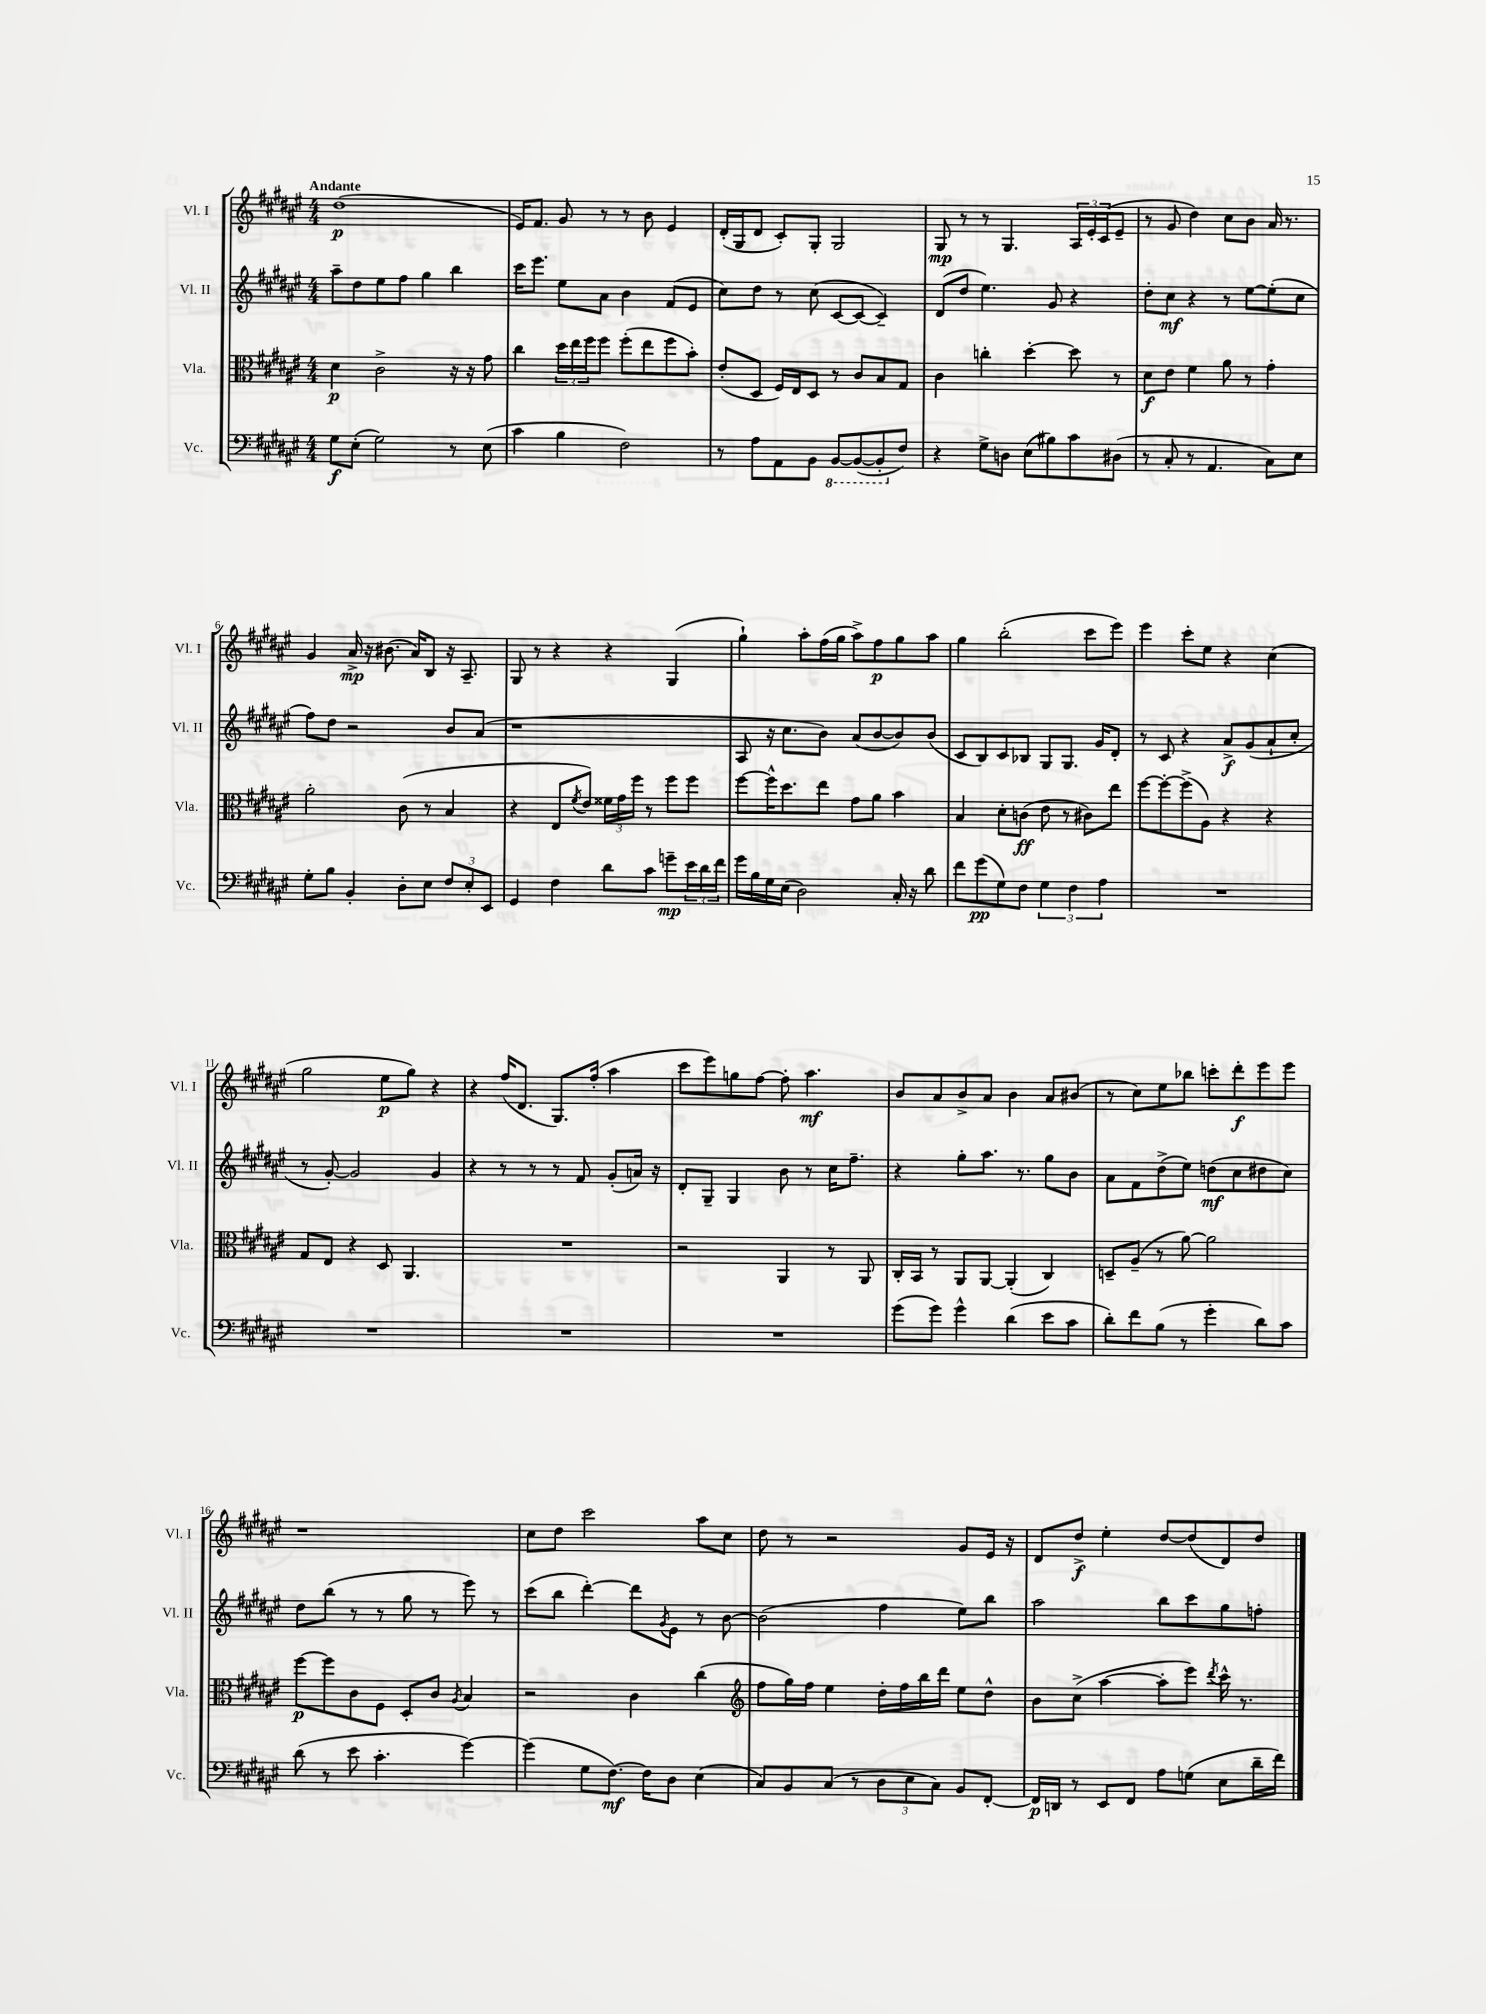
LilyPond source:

<<
\new StaffGroup <<
\new Staff = "s0" \with { instrumentName = "Vl. I" shortInstrumentName = "Vl. I" } {
    \clef treble \key fis \major \numericTimeSignature \time 4/4 \tempo "Andante"
    dis''1\p( |
    eis'16) fis'8. gis'8 r8 r8 b'8 eis'4 |
    dis'16-.( gis16 dis'8 cis'8-.) gis8-. gis2 |
    gis8\mp r8 r8 gis4. \tuplet 3/2 { ais16 eis'16-. cis'16( } eis'8-- |
    r8 gis'8 dis''4) cis''8 b'8 ais'16 r8. |
    gis'4 ais'16->\mp r16 bis'8.( ais'16) b8 r16 ais8.-- |
    gis8 r8 r4 r4 gis4( |
    gis''4-!) ais''8-. fis''16( gis''16 ais''8->) fis''8\p gis''8 ais''8 |
    gis''4 b''2-.( cis'''8 eis'''8) |
    eis'''4 cis'''8-. eis''8 r4 cis''4( |
    gis''2 eis''8\p gis''8) r4 |
    r4 fis''16( dis'8. gis8.) fis''16-.( ais''4 |
    cis'''8 eis'''8) g''8 fis''8~ fis''8-. ais''4.\mf |
    b'8 ais'8 b'8-> ais'8 b'4 ais'8 bis'8( |
    r8 cis''8) eis''8 bes''8 c'''8-. dis'''8-.\f eis'''8 eis'''8 |
    r1 |
    cis''8 dis''8 cis'''2 ais''8 cis''8 |
    dis''8 r8 r2 gis'8 eis'16 r16 |
    dis'8 dis''8->\f eis''4-. dis''8~ dis''8( dis'8) dis''8 \bar "|." |
}
\new Staff = "s1" \with { instrumentName = "Vl. II" shortInstrumentName = "Vl. II" } {
    \clef treble \key fis \major \numericTimeSignature \time 4/4
    ais''8-- dis''8 eis''8 fis''8 gis''4 b''4 |
    cis'''16 eis'''8. eis''8 ais'8 b'4 fis'8( eis'8 |
    cis''8) dis''8 r8 cis''8( cis'8~ cis'8~ cis'4--) |
    dis'8( dis''8 eis''4.) gis'8 r4 |
    dis''8-. cis''8\mf r4 r8 eis''8~ eis''8-.( cis''8 |
    fis''8) dis''8 r2 b'8 ais'8( |
    r1 |
    ais8 r16 cis''8. b'8) ais'8( b'8~ b'8) b'8( |
    cis'8 b8) cis'8 bes8 gis8 gis8. gis'16 dis'8-. |
    r8 cis'8 r4 ais'8->\f gis'8( ais'8-! cis''8-. |
    r8 gis'8~-.) gis'2 gis'4 |
    r4 r8 r8 r8 fis'8 gis'8-.( a'16) r16 |
    dis'8-. gis8-- gis4 b'8 r8 cis''16 fis''8.-- |
    r4 gis''8-. ais''8. r8. gis''8 b'8 |
    ais'8 fis'8 dis''8->( eis''8) d''8\mf( cis''8 dis''8 cis''8) |
    dis''8 b''8( r8 r8 gis''8 r8 eis'''8) r8 |
    cis'''8( b''8 dis'''4~-.) dis'''8 \acciaccatura { gis'8 } eis'8 r8 b'8~ |
    b'2( fis''4 eis''8) b''8 |
    ais''2 b''8 cis'''8 gis''8 f''8-. \bar "|." |
}
\new Staff = "s2" \with { instrumentName = "Vla." shortInstrumentName = "Vla." } {
    \clef alto \key fis \major \numericTimeSignature \time 4/4
    dis'4\p cis'2-> r16 r16 gis'8 |
    cis''4 \tuplet 3/2 { dis''16 eis''16 fis''16 } fis''8 fis''8-.( eis''8 fis''8 b'8-.) |
    eis'8-.( dis8 fis16) eis16 dis8 r8 cis'8 b8 gis8 |
    cis'4 c''4-. dis''4~-. dis''8 r8 |
    dis'8\f eis'8 fis'4 ais'8 r8 gis'4-. |
    ais'2-. cis'8( r8 b4 |
    r4 eis8 \acciaccatura { fis'8 } eis'8) \tuplet 3/2 { fisis'16 gis'16 fis''16 } r8 fis''8 fis''8 |
    fis''8~ fis''16-^ dis''8. eis''8 gis'8 ais'8 b'4 |
    b4 dis'8-. c'8\ff( eis'8 r8 cis'8) eis''8 |
    fis''8~ fis''8~-. fis''8->( ais8) r4 r4 |
    gis8 eis8 r4 dis8 ais,4. |
    R1 |
    r2 ais,4 r8 ais,8 |
    cis16-. b,16 r8 ais,8 ais,8~ ais,4-.( cis4) |
    d8-- ais8--( r8 ais'8~) ais'2 |
    fis''8~\p fis''8 cis'8 fis8 dis8-. cis'8 \acciaccatura { ais8 } b4 |
    r2 cis'4 cis''4( |
    \clef treble fis''8 gis''16) fis''16 eis''4 dis''16-. fis''16 b''16 dis'''16 eis''8 dis''8-^ |
    b'8 cis''8->( ais''4~ ais''8-. eis'''8) \acciaccatura { dis'''8 } cis'''16-^ r8. \bar "|." |
}
\new Staff = "s3" \with { instrumentName = "Vc." shortInstrumentName = "Vc." } {
    \clef bass \key fis \major \numericTimeSignature \time 4/4
    gis8\f eis8-.( gis2) r8 eis8( |
    cis'4 b4 fis2) |
    r8 ais8 ais,8 b,8 \ottava #-1 b,,8~ b,,8~( b,,8-. \ottava #0 fis8) |
    r4 gis8-> d8 eis8( bis8) cis'8 dis8( |
    r8 cis8-. r8 ais,4. cis8) eis8 |
    gis8-. b8 b,4-. dis8-. eis8 \tuplet 3/2 { fis8 eis8-. eis,8 } |
    gis,4 fis4 dis'8 cis'8 g'8--\mp \tuplet 3/2 { eis'16 dis'16 fis'16 } |
    gis'16 b16 gis16 eis16( dis2) cis16-. r16 dis'8 |
    fis'8 gis'8\pp( gis8) fis8 \tuplet 3/2 { gis4 fis4 ais4 } |
    R1 |
    R1 |
    R1 |
    R1 |
    gis'8( gis'8) gis'4-^ dis'4( eis'8 cis'8 |
    dis'8-.) fis'8 b8( r8 gis'4-. dis'8) cis'8 |
    dis'8( r8 eis'8 cis'4.-. gis'4~) |
    gis'4( gis8 fis8.~\mf) fis16 dis8 eis4( |
    cis8) b,8 cis8( r8 \tuplet 3/2 { dis8 eis8 cis8) } b,8 fis,8~-. |
    fis,16\p d,16 r8 eis,8 fis,8 ais8 g8( eis8 dis'16-- fis'16) \bar "|." |
}
>>
>>
